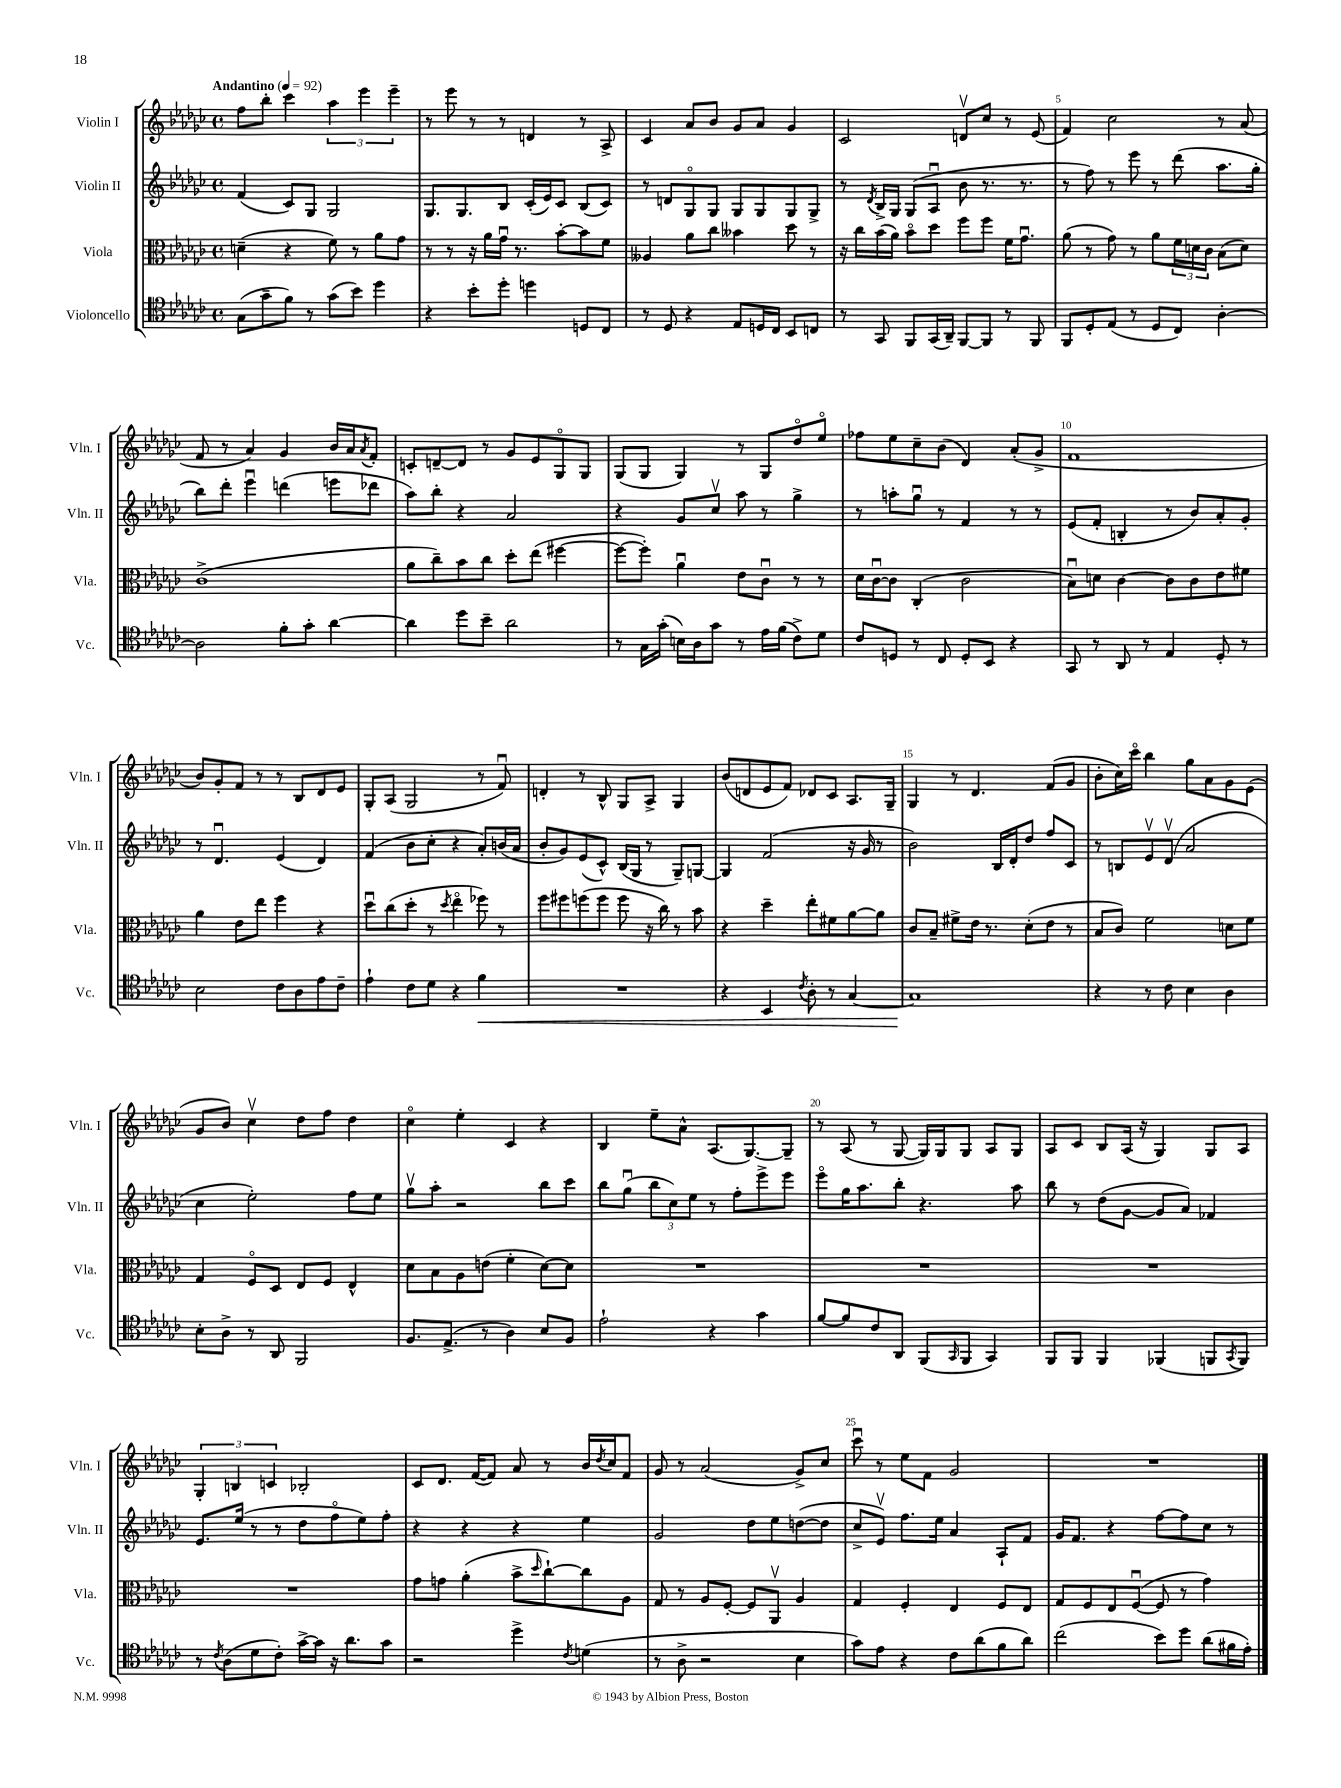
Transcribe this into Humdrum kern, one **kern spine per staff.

**kern	**kern	**kern	**kern
*staff4	*staff3	*staff2	*staff1
*clefC4	*clefC3	*clefG2	*clefG2
*k[b-e-a-d-g-c-]	*k[b-e-a-d-g-c-]	*k[b-e-a-d-g-c-]	*k[b-e-a-d-g-c-]
*M4/4	*M4/4	*M4/4	*M4/4
*met(c)	*met(c)	*met(c)	*met(c)
*MM92	*MM92	*MM92	*MM92
(8G-\L	(4d~\	(4f/	8ff\L
8g-~\	.	.	8bb-'\J
8f\J)	4r	8c-/L)	4ccc-\
8r	.	8G-/J	.
(8g-\L	8f\)	2G-/	6aa-\
8b-\J)	8r	.	.
.	.	.	6eee-\
4dd-\	8a-\L	.	.
.	.	.	6eee-~\
.	8g-\J	.	.
=	=	=	=
4r	8r	8.G-/L	8r
.	8r	.	8eee-\
.	.	8.G-/	.
8b-'\L	16r	.	8r
.	16a-\LL	.	.
8dd-'\J	16g-u\JJ	8B-/J	8r
.	8.r	.	.
4dd\	.	(16c-'/LL	4d/
.	.	16e-/J)	.
.	[8b-'\L	8c-/J	.
8D/L	8b-\]	(8B-/L	8r
8C-/J	8f\J	8c-/J)	8A-^/
=	=	=	=
8r	4A--/	8r	4c-/
8D-/	.	8d/L	.
4r	8a-\L	8G-o/	8a-/L
.	8cc-\J	8G-/J	8b-/J
8E-/L	4b--\	8G-/L	8g-/L
16D/L	.	8G-/	8a-/J
16C-/JJ	.	.	.
8BB-/L	8dd-\	8G-/	4g-/
8C/J	8r	8G-^/J	.
=	=	=	=
8r	16r	8r	2c-/
.	16cc-\LL	.	.
.	.	8qd-/	.
8GG-/	(16b-\	16B-^/LL	.
.	16a-\JJ)	16G-/JJ	.
8FF/L	8b-o\L	(8G-/L	.
(16GG-/L	8dd-\J	8A-u/J	.
16AA-~/JJ)	.	.	.
[8FF/L	8ff\L	8b-\	8dv/L
8FF/]J	8ff\J	8.r	8cc-/J
8r	16f\LK	.	8r
.	8.g-u\J	8.r	.
8FF/	.	.	(8e-/
=	=	=	=
8FF/L	(8a-\	8r	4f/)
8D-'/	8r	8ff\)	.
(8E-/J	8g-\)	8r	2cc-\
8r	8r	8eee-\	.
8D-/L	8a-\L	8r	.
8C-/J)	24f\L	(8ddd-\	.
.	24d\	.	.
.	24c-\JJ	.	.
[4A-'\	(8B-\L	8.aa-\L	8r
.	8d\J)	.	(8a-/
.	.	16gg-'\Jk	.
=	=	=	=
2A-\]	(1c-^	8bb-\L)	8f/
.	.	8ddd-'\J	8r
.	.	4eee-u\	4a-/)
8f'\L	.	(4ddd\	4g-/
8g-'\J	.	.	.
[4a-\	.	8eee\L	16b-/LL
.	.	.	16a-/J
.	.	.	8qa-/
.	.	8ddd-\J	8f'/J
=	=	=	=
4a-\]	8a-\L	8aa-\L)	8c'/L
.	8cc-~\)	8bb-'\J	[8d~/
8dd-\L	8b-\	4r	8d/]J
8b-~\J	8cc-\J	.	8r
2a-\	8dd-'\L	2a-/	8g-/L
.	(8ee-\J	.	8e-/
.	[4ff#\	.	8G-o/
.	.	.	8G-/J
=	=	=	=
8r	8ff#\_L	4r	(8G-/L
16G-\LL	8ff#'\]J)	.	8G-/J
(16g-'\JJ	.	.	.
16B\LL)	4a-u\	8g-/L	4G-/)
16A-\J	.	.	.
8g-\J	.	8cc-v/J	.
8r	8e-\L	8aa-\	8r
16e-\LL	8c-u\J	8r	8G-/L
(16f\JJ	.	.	.
8c-^\L)	8r	4gg-^\	8dd-o/
8d-\J	8r	.	8ee-o/J
=	=	=	=
8c-/L	16d-\LL	8r	8ff-\L
.	[16c-u\J	.	.
8D/J	8c-\]J	8aa'\L	8ee-\
8r	(4C-'/	8gg-u\J	8cc-~\
8C-/	.	8r	(8b-\J
8D'/L	2c-\	4f/	4d-/)
8BB-/J	.	.	.
4r	.	8r	(8a-'/L
.	.	8r	8g-^/J
=	=	=	=
8GG-/	8B-u\L)	(8e-/L	1f
8r	8d\J	8f'/J	.
8AA-/	[4c-\	4B'/	.
8r	.	.	.
4E-/	8c-\]L	8r	.
.	8c-\	8b-/L)	.
8D-'/	8e-\	8a-'/	.
8r	8f#\J	8g-'/J	.
=	=	=	=
2B-\	4a-\	8r	8b-/L)
.	.	4.d-u/	8g-'/
.	8e-\L	.	8f/J
.	8ee-\J	.	8r
8c-\L	4ff\	(4e-/	8r
8A-\	.	.	8B-/L
8e-\	4r	4d-/)	8d-/
8c-~\J	.	.	8e-/J
=	=	=	=
4e-`\	8dd-u\L	(4f/	8G-'/L
.	(8cc-\	.	(8A-/J
8c-\L	8dd-'\J	8b-\L	2G-/
8d-\J	8r	8cc-'\J	.
.	8qdd-/	.	.
4r	4ee-o\	4r	.
4f\	8ff-\)	8a-'/L)	8r
.	8r	(16b/L	8fu/)
.	.	16a-/JJ	.
=	=	=	=
1r	8ff\L	8b-'/L	4d'/
.	8ff#\	8g-/)	.
.	(8ff\	(8e-/	8r
.	8ff\J	8c-^^/J)	8B-^^/
.	8ff\	(16B-/LL	8G-/L
.	.	16G-/JJ	.
.	16r	8r	8A-^/J
.	16cc-\)	.	.
.	8r	8G-~/L)	4G-/
.	8b-\	[8G/J	.
=	=	=	=
4r	4r	4G/]	(8b-/L
.	.	.	8d/
4BB-/	4dd-~\	(2f/	8e-/
.	.	.	8f/J)
8qc-/	.	.	.
8A-'\	8ee-'\L	.	8d-/L
8r	8f#\	.	8c-/J
[4G-/	[8a-\	16r	8.A-/L
.	.	16g-/	.
.	8a-\]J	8r	.
.	.	.	16G-~/Jk
=	=	=	=
1G-]	8c-/L	2b-\)	4G-/
.	8B-~/J	.	.
.	8f#^\L	.	8r
.	16e-\Jk	.	4.d-/
.	8.r	.	.
.	.	16B-/LL	.
.	.	16d-'/J	.
.	(8d-'\L	8dd-/J	.
.	8e-\J	8ff/L	(8f/L
.	8r	8c-/J	8g-/J
=	=	=	=
4r	8B-/L	8r	8b-'\L
.	8c-/J)	8B/L	16cc-\L)
.	.	.	16ccc-o\JJ
8r	2f\	8e-v/	4bb-\
8c-\	.	(8d-v/J	.
4B-\	.	2a-/	8gg-\L
.	.	.	8a-\
4A-\	8d\L	.	8g-\
.	8f\J	.	(8e-\J
=	=	=	=
8B-'\L	4G-/	4cc-\	8g-/L
8A-^\J	.	.	8b-/J)
8r	8Fo/L	2ee-'\)	4cc-v\
8AA-/	8D-/J	.	.
2FF/	8E-/L	.	8dd-\L
.	8F/J	.	8ff\J
.	4E-^^/	8ff\L	4dd-\
.	.	8ee-\J	.
=	=	=	=
8.F/L	8d-\L	8gg-v\L	4cc-o\
.	8B-\	8aa-'\J	.
(8.E-^/J	.	.	.
.	8A-\	2r	4ee-'\
8r	(8e\J	.	.
4A-\)	4f'\	.	4c-/
8B-/L	[8d-\L)	8bb-\L	4r
8F/J	8d-\]J	8ccc-\J	.
=	=	=	=
2e-`\	1r	8bb-\L	4B-/
.	.	(8gg-u\J	.
.	.	12bb-\L	8ee-~\L
.	.	12cc-\)	.
.	.	.	8a-^^\J
.	.	12ee-\J	.
4r	.	8r	(8.A-/L
.	.	8ff'\L	.
.	.	.	[8.G-/)
4g-\	.	8eee-^\	.
.	.	8eee-\J	8G-~/]J
=	=	=	=
[8f/L	1r	8eee-o\L	8r
8f/]	.	16gg-\K	(8A-/
.	.	8.aa-\	.
8c-/	.	.	8r
8AA-/J	.	8bb-'\J	[8G-/
(8FF/L	.	4.r	16G-/]LL)
.	.	.	16G-/J
16qqGG-/	.	.	.
8FF/J	.	.	8G-/J
4GG-/)	.	.	8A-/L
.	.	8aa-\	8G-/J
=	=	=	=
8FF/L	1r	8bb-\	8A-/L
8FF/J	.	8r	8c-/J
4FF/	.	(8dd-\L	8B-/L
.	.	[8g-\J	(16A-/Jk
.	.	.	16r
(4FF-/	.	8g-/]L	4G-/)
.	.	8a-/J)	.
8FF/L	.	4f-/	8G-/L
8qGG-/	.	.	.
8FF/J)	.	.	8A-/J
=	=	=	=
8r	1r	8.e-/L	6G-'/
8qc-/	.	.	.
(8A-\L	.	.	.
.	.	.	6B/
.	.	(16ee-/Jk	.
8d-\	.	8r	.
.	.	.	6c/
8c-'\J)	.	8r	.
[16g-^\LL	.	8dd-\L	2B-'/
16g-\]JJ	.	.	.
16r	.	8ffo\	.
8.a-\L	.	.	.
.	.	8ee-\)	.
8g-\J	.	8ff'\J	.
=	=	=	=
2r	8g-\L	4r	8c-/L
.	8g\J	.	8.d-/J
.	(4a-'\	4r	.
.	.	.	([16f/LK
.	.	.	8f/]J)
4dd-^\	8b-^\L	4r	8a-/
.	16qqdd-/	.	.
.	[8cc-`\)	.	8r
8qc-/	.	.	.
(4d\	8cc-\]	4ee-\	16b-/LL
.	.	.	8qdd-/
.	.	.	16cc-/J
.	8A-\J	.	8f/J
=	=	=	=
8r	8G-/	2g-/	8g-/
8A-^\	8r	.	8r
2r	8A-/L	.	(2a-/
.	[8F'/J	.	.
.	8F/]L	8dd-\L	.
.	8AA-v/J	8ee-\	.
4B-\	4A-/	([8dd\	8g-^/L)
.	.	8dd\]J	8cc-/J
=	=	=	=
8g-\L)	4G-/	8cc-^/L	8ccc-u\
8e-\J	.	8e-v/J)	8r
4r	4F'/	8.ff\L	8ee-\L
.	.	.	8f\J
.	.	16ee-\Jk	.
8c-\L	4E-/	4a-/	2g-/
(8a-\	.	.	.
8f\	8F/L	8A-`/L	.
8a-\J)	8E-/J	8f/J	.
=	=	=	=
(2cc-\	8G-/L	16g-/LK	1r
.	.	8.f/J	.
.	8F/	.	.
.	8E-/	4r	.
.	([8Fu/J	.	.
8b-\L)	8F/]	[8ff\L	.
8dd-\J	8r	8ff\]	.
(8a-\L	4g-\)	8cc-\J	.
16f#\L	.	8r	.
16e-'\JJ)	.	.	.
==	==	==	==
*-	*-	*-	*-
